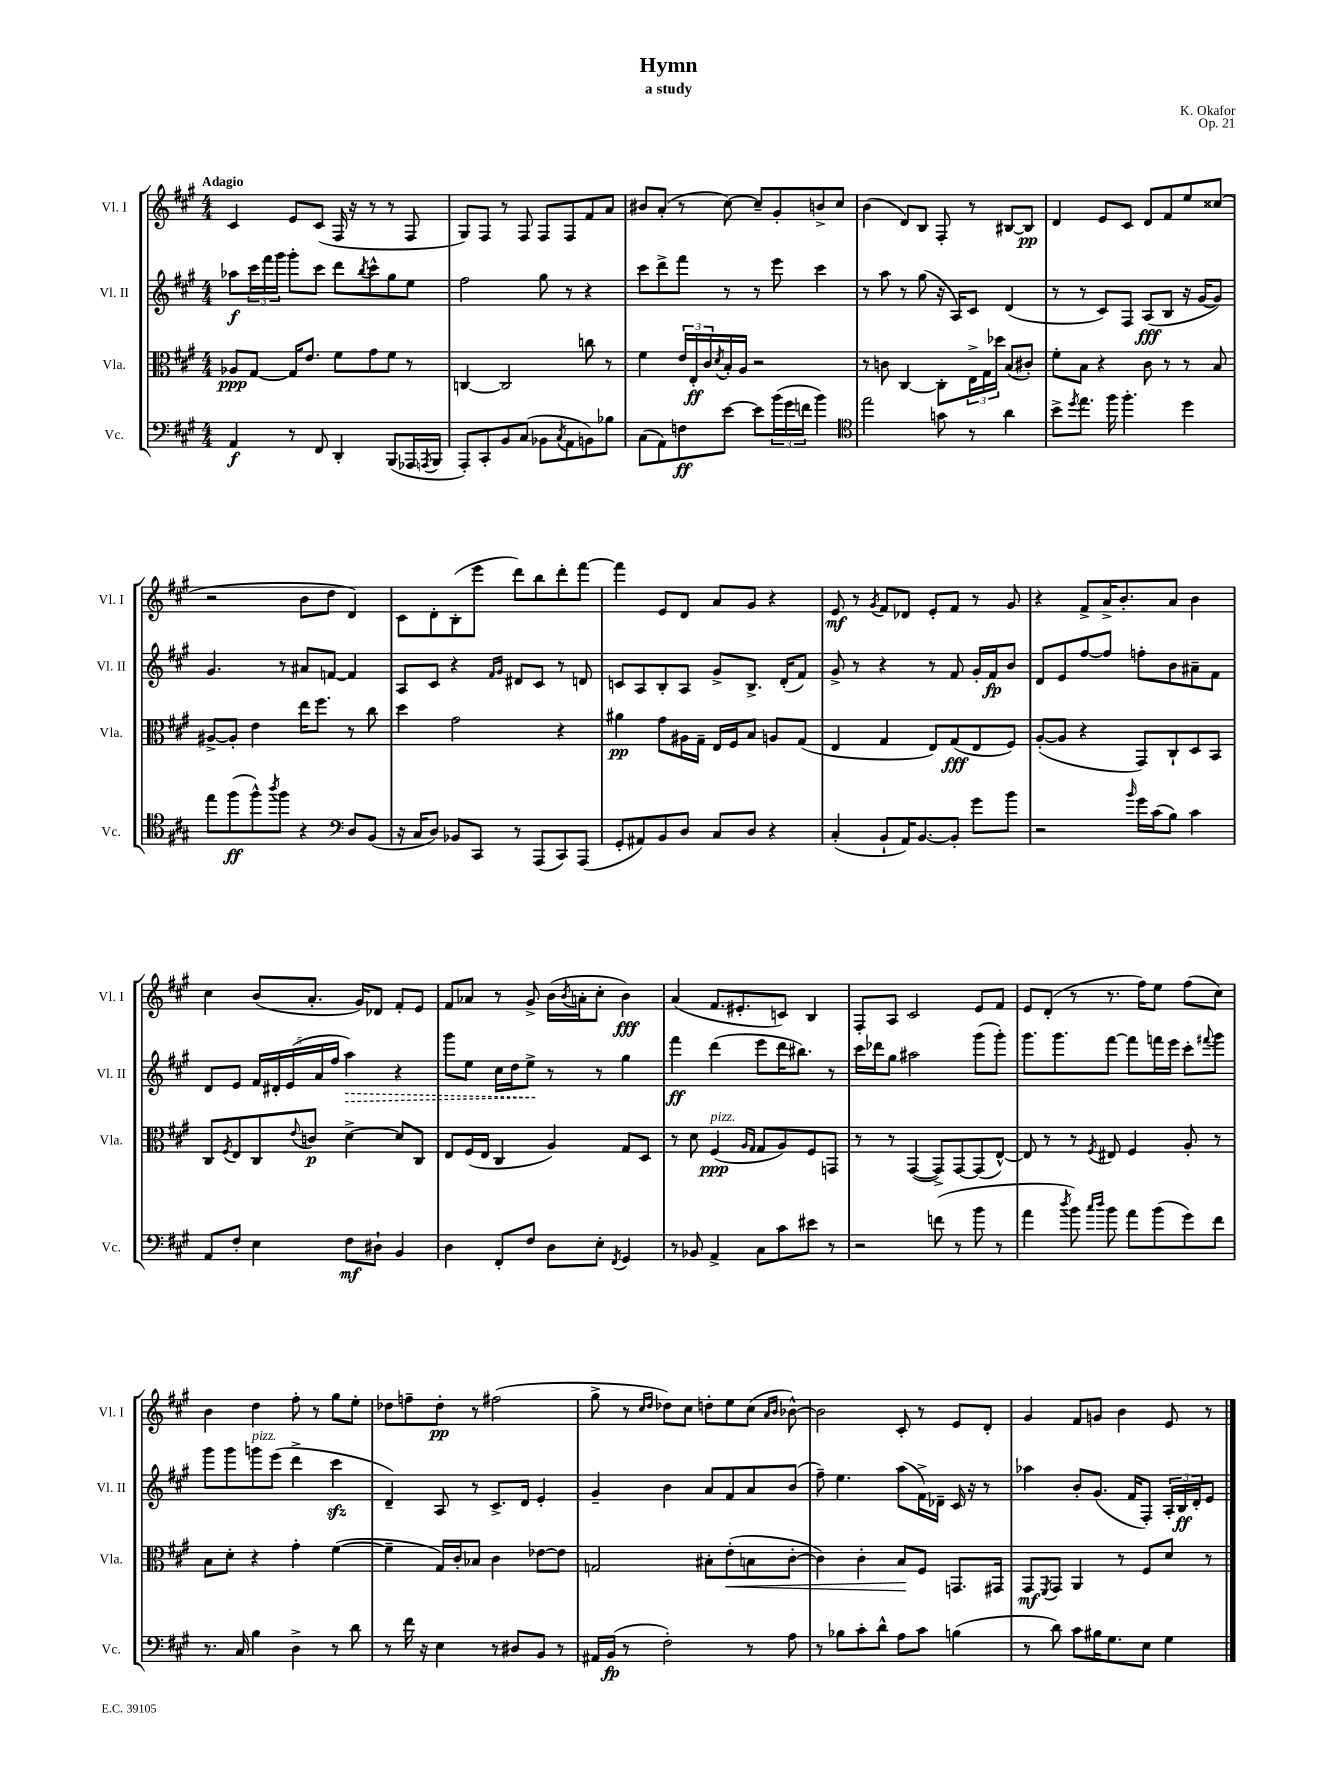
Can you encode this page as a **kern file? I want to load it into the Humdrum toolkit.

**kern	**dynam	**kern	**dynam	**kern	**dynam	**kern	**dynam
*part4	*part4	*part3	*part3	*part2	*part2	*part1	*part1
*staff4	*staff4	*staff3	*staff3	*staff2	*staff2	*staff1	*staff1
*I"Vc.	*	*I"Vla.	*	*I"Vl. II	*	*I"Vl. I	*
*I'Vc.	*	*I'Vla.	*	*I'Vl. II	*	*I'Vl. I	*
*clefF4	*	*clefC3	*	*clefG2	*	*clefG2	*
*k[f#c#g#]	*	*k[f#c#g#]	*	*k[f#c#g#]	*	*k[f#c#g#]	*
*M4/4	*	*M4/4	*	*M4/4	*	*M4/4	*
=1	=1	=1	=1	=1	=1	=1	=1
!	!	!	!	!	!	!LO:TX:a:B:t=Adagio	!
4AA/	f	8A-X/L	ppp	8aa-X\L	f	4c#/	.
.	.	[8G#/J	.	24ccc#\L	.	.	.
.	.	.	.	24fff#\	.	.	.
.	.	.	.	24ggg#\JJ	.	.	.
8r	.	16G#/KL]	.	8ggg#'\L	.	8e/L	.
.	.	8.e/J	.	.	.	.	.
8FF#/	.	.	.	8ccc#\J	.	(8c#/J	.
4DD'/	.	8f#\L	.	8ddd\L	.	16F#/	.
.	.	.	.	.	.	16r	.
.	.	.	.	8qbb/	.	.	.
.	.	8g#\	.	8ccc#^^\	.	8r	.
(8BBB/L	.	8f#\J	.	8gg#\	.	8r	.
16AAA-X/L	.	8r	.	8ee\J	.	8F#/	.
8qAAAn/	.	.	.	.	.	.	.
16BBB/JJ	.	.	.	.	.	.	.
=2	=2	=2	=2	=2	=2	=2	=2
8AAA'/L)	.	[4Cn/	.	2ff#\	.	8G#/L)	.
8CC#'/	.	.	.	.	.	8F#/J	.
8BB/	.	2C/]	.	.	.	8r	.
(8C#/J	.	.	.	.	.	8F#/	.
8BB-X\L	.	.	.	8gg#\	.	8F#/L	.
8qC#/	.	.	.	.	.	.	.
8AA\	.	.	.	8r	.	8F#/	.
8BBn\)	.	8ccn\	.	4r	.	8f#/	.
8B-X\J	.	8r	.	.	.	8a/J	.
=3	=3	=3	=3	=3	=3	=3	=3
(8C#\L	.	4f#\	.	8ccc#\L	.	8b#X/L	.
8AA\)	.	.	.	8ddd^\	.	(8a'/J	.
8Fn\	ff	24e/LL	.	8fff#\J	.	8r	.
.	.	24E'/	ff	.	.	.	.
.	.	24c#/	.	.	.	.	.
.	.	8qd/	.	.	.	.	.
[8e\J	.	16B'/	.	8r	.	[8cc#\)	.
.	.	16A/JJ	.	.	.	.	.
8e\L]	.	2r	.	8r	.	8cc#~/L]	.
(24b\L	.	.	.	8eee\	.	8g#'/	.
24g#\	.	.	.	.	.	.	.
24fn\JJ	.	.	.	.	.	.	.
4b\)	.	.	.	4ccc#\	.	8bn^/	.
.	.	.	.	.	.	8cc#/J	.
=4	=4	=4	=4	=4	=4	=4	=4
*clefC4	*	*	*	*	*	*	*
2ee\	.	8r	.	8r	.	(4b\	.
.	.	8cn\	.	8aa\	.	.	.
.	.	[4C#/	.	8r	.	8d/L)	.
.	.	.	.	(8gg#\	.	8B/J	.
8gn\	.	8C#'\L]	.	16r	.	8F#'/	.
.	.	.	.	16A/KL)	.	.	.
8r	.	24E^\L	.	8c#/J	.	8r	.
.	.	24G#\	.	.	.	.	.
.	.	24dd-X\JJ	.	.	.	.	.
4a\	.	(8B/L	.	(4d/	.	[8B#X/L	.
.	.	8c#X'/J)	.	.	.	8B#/J]	pp
=5	=5	=5	=5	=5	=5	=5	=5
8b^\L	.	8f#'\L	.	8r	.	4d/	.
8qdd/	.	.	.	.	.	.	.
8.ee\J	.	8B\J	.	8r	.	.	.
.	.	4r	.	8c#/L)	.	8e/L	.
16ff#\	.	.	.	.	.	.	.
4.ff#'\	.	.	.	8F#/J	.	8c#/J	.
.	.	8c#\	.	(8A/L	fff	8d/L	.
.	.	8r	.	8B/J	.	8f#/	.
4dd\	.	8r	.	16r	.	8ee/	.
.	.	.	.	[16g#/KL	.	.	.
.	.	8B/	.	8g#/J])	.	(8cc##X/J	.
!!LO:LB:g=z
=6	=6	=6	=6	=6	=6	=6	=6
8ee\L	.	[8A#X^/L	.	4.g#/	.	2r	.
(8ff#\	ff	8A#'/J]	.	.	.	.	.
8ff#^^\)	.	4e\	.	.	.	.	.
8qaa/	.	.	.	.	.	.	.
8ff#\J	.	.	.	8r	.	.	.
4r	.	16ee\KL	.	8a#X/L	.	8b\L	.
.	.	8.ff#\J	.	.	.	.	.
.	.	.	.	[8fn/J	.	8dd\J	.
*clefF4	*	*	*	*	*	*	*
8D/L	.	8r	.	4f/]	.	4d/)	.
(8BB/J	.	8cc#\	.	.	.	.	.
=7	=7	=7	=7	=7	=7	=7	=7
16r	.	4dd\	.	8A/L	.	8c#\L	.
16C#/KL	.	.	.	.	.	.	.
8D/J)	.	.	.	8c#/J	.	8d'\	.
8BB-X/L	.	2g#\	.	4r	.	(8B'\	.
8CC#/J	.	.	.	.	.	8eee\J	.
.	.	.	.	16qqf#/LL	.	.	.
.	.	.	.	16qqg#/JJ	.	.	.
8r	.	.	.	8d#X/L	.	8ddd\L)	.
(8AAA/L	.	.	.	8c#/J	.	8bb\	.
8CC#/)	.	4r	.	8r	.	8ddd'\	.
(8AAA/J	.	.	.	8dn/	.	[8fff#\J	.
=8	=8	=8	=8	=8	=8	=8	=8
8GG#'/L	.	4a#X\	pp	8cn/L	.	4fff#\]	.
8AA#X/)	.	.	.	8A/	.	.	.
8BB/	.	8g#\L	.	8B'/	.	8e/L	.
8D/J	.	16A#X\L	.	8A/J	.	8d/J	.
.	.	16G#~\JJ	.	.	.	.	.
8C#/L	.	16E/LL	.	8g#^/L	.	8a/L	.
.	.	16F#/J	.	.	.	.	.
8D/J	.	8B/J	.	8.B^/J	.	8g#/J	.
4r	.	8An/L	.	.	.	4r	.
.	.	.	.	(16d'/KL	.	.	.
.	.	(8G#/J	.	8f#/J)	.	.	.
=9	=9	=9	=9	=9	=9	=9	=9
(4C#'/	.	4E/	.	8g#^/	.	8e/	mf
.	.	.	.	8r	.	8r	.
.	.	.	.	.	.	8qg#/	.
8BB`/L	.	4G#/	.	4r	.	8f#/L	.
16AA/K)	.	.	.	.	.	8d-X/J	.
[8.BB/	.	.	.	.	.	.	.
.	.	8E/L)	.	8r	.	8e'/L	.
8BB'/J]	.	(8G#/	fff	8f#/	.	8f#/J	.
8g#\L	.	8E/	.	16g#'/LL	.	8r	.
.	.	.	.	16f#/J	fp	.	.
8b\J	.	8F#/J)	.	8b/J	.	8g#/	.
=10	=10	=10	=10	=10	=10	=10	=10
2r	.	([8A'/L	.	8d/L	.	4r	.
.	.	8A/J]	.	8e/	.	.	.
.	.	4r	.	[8ff#/	.	8f#^/L	.
.	.	.	.	8ff#/J]	.	16a^/K	.
.	.	.	.	.	.	8.b'/	.
16qqb/	.	.	.	.	.	.	.
16g#\LL	.	8GG#/L)	.	8ffn'\L	.	.	.
(16c#\J	.	.	.	.	.	.	.
8B\J)	.	8C#`/	.	8b\	.	8a/J	.
4c#\	.	8D/	.	8a#X~\	.	4b\	.
.	.	8BB/J	.	8f#\J	.	.	.
!!LO:LB:g=z
=11	=11	=11	=11	=11	=11	=11	=11
8AA/L	.	8C#/L	.	8d/L	.	4cc#\	.
.	.	8qF#/	.	.	.	.	.
8F#'/J	.	8E/	.	8e/J	.	.	.
4E\	.	8C#/	.	20f#/LL	.	(8b/L	.
.	.	.	.	20d#X'/	.	.	.
.	.	.	.	(20e/	.	.	.
.	.	8qqe/	.	.	.	.	.
.	.	8cn/J	p	.	.	8.a'/J	.
.	.	.	.	20a/	.	.	.
.	.	.	.	20ff#/JJ	.	.	.
!	!	!	!	!	!LO:HP:b	!	!
8F#\L	mf	[4d^\	.	4aa\)	>	.	.
.	.	.	.	.	.	16g#/KL)	.
8D#X`\J	.	.	.	.	.	8d-X/J	.
4BB/	.	8d/L]	.	4r	.	8f#'/L	.
.	.	8C#/J	.	.	.	8e/J	.
=12	=12	=12	=12	=12	=12	=12	=12
4D\	.	8E/L	.	8ggg#\L	.	8f#/L	.
.	.	(16F#/L	.	8ee\J	.	8a-X/J	.
.	.	16E/JJ	.	.	.	.	.
8FF#'/L	.	4C#/	.	16cc#\LL	.	8r	.
.	.	.	.	16dd\J	.	.	.
8F#/J	.	.	.	8ee^\J	.	8g#^/	.
8D\L	.	4A/)	.	8r	]	(16b\LL	.
.	.	.	.	.	.	8qb/	.
.	.	.	.	.	.	16an'\J	.
8E'\J	.	.	.	8r	.	8cc#'\J	.
8qFF#/	.	.	.	.	.	.	.
4GG#/	.	8G#/L	.	4gg#\	.	4b\)	fff
.	.	8D/J	.	.	.	.	.
=13	=13	=13	=13	=13	=13	=13	=13
8r	.	8r	.	4fff#\	ff	(4a/	.
8BB-X/	.	8d\	.	.	.	.	.
!	!	!LO:TX:a:i:t=pizz.	!	!	!	!	!
4AA^/	.	(4F#/	ppp	(4ddd\	.	8.f#/L	.
.	.	.	.	.	.	8.e#X'/	.
.	.	16qqA/LL	.	.	.	.	.
.	.	16qqG#/JJ	.	.	.	.	.
8C#\L	.	8G#/L	.	8eee\L	.	.	.
8c#\	.	8A/)	.	16ddd\K	.	8cn/J)	.
.	.	.	.	8.bb#X\J)	.	.	.
8e#X\J	.	8F#/	.	.	.	4B/	.
8r	.	8GGn/J	.	8r	.	.	.
=14	=14	=14	=14	=14	=14	=14	=14
2r	.	8r	.	16ccc#\LL	.	8F#'/L	.
.	.	.	.	16ddd-X\J	.	.	.
.	.	8r	.	8gg#\J	.	8A/J	.
.	.	([4GG#/	.	2aa#X\	.	2c#/	.
(8fn\	.	8GG#^/L])	.	.	.	.	.
8r	.	[8GG#/	.	.	.	.	.
8b\	.	(8GG#/]	.	(8ggg#\L	.	8e/L	.
8r	.	[8E^^/J)	.	8ggg#'\J)	.	8f#/J	.
=15	=15	=15	=15	=15	=15	=15	=15
4a\	.	8E/]	.	8.ggg#\L	.	8e/L	.
.	.	8r	.	.	.	(8d'/J	.
.	.	.	.	8.ggg#\	.	.	.
8qdd/	.	.	.	.	.	.	.
8b\)	.	8r	.	.	.	8r	.
16qqcc#/LL	.	.	.	.	.	.	.
16qqdd/JJ	.	8qF#/	.	.	.	.	.
8b\	.	8E#X/	.	[8fff#\J	.	8.r	.
8a\L	.	4F#/	.	8fff#\L]	.	.	.
.	.	.	.	.	.	16ff#\KL)	.
(8b\	.	.	.	16fffn\L	.	8ee\J	.
.	.	.	.	16eee\JJ	.	.	.
8g#\)	.	8A'/	.	8ccc#'\L	.	(8ff#\L	.
.	.	.	.	8qqfff#X/	.	.	.
8f#\J	.	8r	.	8ggg#\J	.	8cc#\J)	.
!!LO:LB:g=z
=16	=16	=16	=16	=16	=16	=16	=16
8.r	.	8B\L	.	8ggg#\L	.	4b\	.
.	.	8d'\J	.	8ggg#\	.	.	.
16C#/	.	.	.	.	.	.	.
!	!	!	!	!LO:TX:a:i:t=pizz.	!	!	!
4B\	.	4r	.	8gggn\	.	4dd\	.
.	.	.	.	(8eee\J	.	.	.
4D^\	.	4g#'\	.	4ddd^\	.	8ff#'\	.
.	.	.	.	.	.	8r	.
8r	.	([4f#\	.	4ccc#zz\	.	8gg#\L	.
8d\	.	.	.	.	.	8ee'\J	.
=17	=17	=17	=17	=17	=17	=17	=17
8r	.	4f#~\]	.	4d~/)	.	8dd-X\L	.
16f#\	.	.	.	.	.	8ffn~\	.
16r	.	.	.	.	.	.	.
4E\	.	16G#/LL)	.	8A/	.	8dd-'\J	pp
.	.	16c#'/J	.	.	.	.	.
.	.	8B-X/J	.	8r	.	8r	.
8r	.	4c#\	.	8.c#^/L	.	(2ff#X\	.
8D#X/L	.	.	.	.	.	.	.
.	.	.	.	16d/Jk	.	.	.
8BB/J	.	[8e-X\L	.	4e'/	.	.	.
8r	.	8e-\J]	.	.	.	.	.
=18	=18	=18	=18	=18	=18	=18	=18
16AA#X/LL	.	2Gn/	.	4g#~/	.	8gg#^\	.
(16BB/JJ	fp	.	.	.	.	.	.
8r	.	.	.	.	.	8r	.
.	.	.	.	.	.	16qqcc#/LL	.
.	.	.	.	.	.	16qqdd/JJ	.
2F#'\)	.	.	.	4b\	.	8dd-X\L)	.
.	.	.	.	.	.	8cc#\J	.
.	.	8B#X'\L	.	8a/L	.	8ddn'\L	.
!	!	!	!LO:HP:b	!	!	!	!
.	.	(8e'\	<	8f#/	.	8ee\	.
8r	.	8Bn\	.	8a/	.	(8cc#\J	.
.	.	.	.	.	.	16qqa/LL	.
.	.	.	.	.	.	16qqb/JJ	.
8A\	.	[8c#'\J	.	(8b/J	.	[8b-X^^\)	.
=19	=19	=19	=19	=19	=19	=19	=19
8r	.	4c#\])	.	8ff#~\)	.	2b-\]	.
8B-X\L	.	.	.	4.ee\	.	.	.
8c#'\	.	4c#'\	.	.	.	.	.
8d^^\J	.	.	.	.	.	.	.
8A\L	.	8B/L	.	(8aa\L	.	8c#'/	.
8c#\J	.	8F#/J	[	16f#^\L)	.	8r	.
.	.	.	.	16d-X~\JJ	.	.	.
(4Bn\	.	8.GGn/L	.	16c#/	.	8e/L	.
.	.	.	.	16r	.	.	.
.	.	.	.	8r	.	8d'/J	.
.	.	16GG#X/Jk	.	.	.	.	.
=20	=20	=20	=20	=20	=20	=20	=20
8r	.	8GG#/L	mf	4aa-X\	.	4g#/	.
.	.	8qFF#/	.	.	.	.	.
8d\)	.	8GG#/J	.	.	.	.	.
8c#\L	.	4AA/	.	8b'/L	.	8f#/L	.
16B#X\K	.	.	.	(8.g#/J	.	8gn/J	.
8.G#\	.	.	.	.	.	.	.
.	.	8r	.	.	.	4b\	.
.	.	.	.	16f#/KL	.	.	.
8E\J	.	8F#/L	.	8F#'/J)	.	.	.
4G#\	.	8d/J	.	24A'/LL	.	8e/	.
.	.	.	.	24B/	ff	.	.
.	.	.	.	24d'/J	.	.	.
.	.	8r	.	8e/J	.	8r	.
==	==	==	==	==	==	==	==
*-	*-	*-	*-	*-	*-	*-	*-
